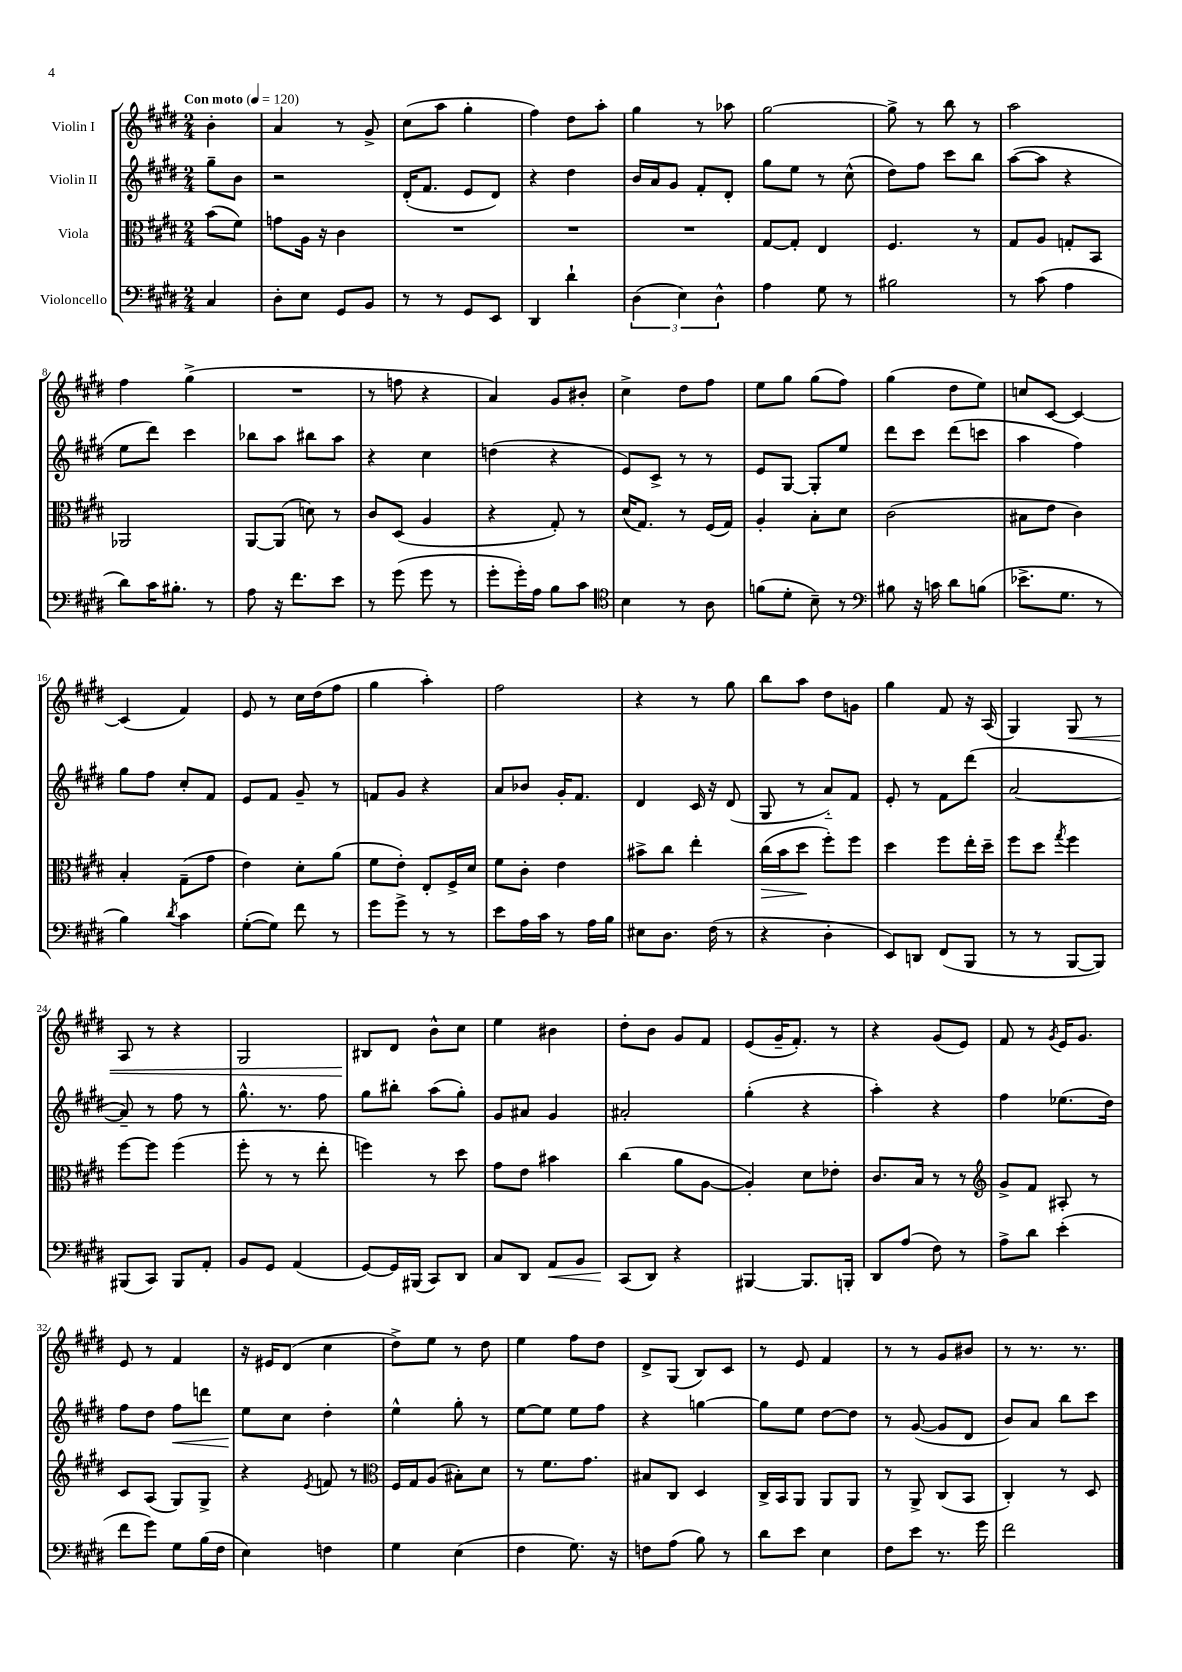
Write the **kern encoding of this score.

**kern	**dynam	**kern	**dynam	**kern	**dynam	**kern	**dynam
*part4	*part4	*part3	*part3	*part2	*part2	*part1	*part1
*staff4	*staff4	*staff3	*staff3	*staff2	*staff2	*staff1	*staff1
*I"Violoncello	*	*I"Viola	*	*I"Violin II	*	*I"Violin I	*
*clefF4	*	*clefC3	*	*clefG2	*	*clefG2	*
*k[f#c#g#d#]	*	*k[f#c#g#d#]	*	*k[f#c#g#d#]	*	*k[f#c#g#d#]	*
*M2/4	*	*M2/4	*	*M2/4	*	*M2/4	*
*MM120	*	*MM120	*	*MM120	*	*MM120	*
=	=	=	=	=	=	=	=
!	!	!	!	!	!	!LO:TX:a:B:t=Con moto	!
4C#/	.	(8b\L	.	8gg#~\L	.	4b'\	.
.	.	8f#\J)	.	8b\J	.	.	.
=1	=1	=1	=1	=1	=1	=1	=1
8D#'\L	.	8gn\L	.	2r	.	4a/	.
8E\J	.	16A\Jk	.	.	.	.	.
.	.	16r	.	.	.	.	.
8GG#/L	.	4c#\	.	.	.	8r	.
8BB/J	.	.	.	.	.	8g#^/	.
=2	=2	=2	=2	=2	=2	=2	=2
8r	.	2r	.	(16d#'/KL	.	(8cc#\L	.
.	.	.	.	8.f#/J	.	.	.
8r	.	.	.	.	.	8aa\J	.
8GG#/L	.	.	.	8e/L	.	4gg#'\	.
8EE/J	.	.	.	8d#/J)	.	.	.
=3	=3	=3	=3	=3	=3	=3	=3
4DD#/	.	2r	.	4r	.	4ff#\)	.
4d#`\	.	.	.	4dd#\	.	8dd#\L	.
.	.	.	.	.	.	8aa'\J	.
=4	=4	=4	=4	=4	=4	=4	=4
(6D#\	.	2r	.	16b/LL	.	4gg#\	.
.	.	.	.	16a/J	.	.	.
.	.	.	.	8g#/J	.	.	.
6E\)	.	.	.	.	.	.	.
.	.	.	.	8f#'/L	.	8r	.
6D#^^\	.	.	.	.	.	.	.
.	.	.	.	8d#'/J	.	8aa-X\	.
=5	=5	=5	=5	=5	=5	=5	=5
4A\	.	[8G#/L	.	8gg#\L	.	[2gg#\	.
.	.	8G#'/J]	.	8ee\J	.	.	.
8G#\	.	4E/	.	8r	.	.	.
8r	.	.	.	(8cc#^^\	.	.	.
=6	=6	=6	=6	=6	=6	=6	=6
2B#X\	.	4.F#/	.	8dd#\L)	.	8gg#^\]	.
.	.	.	.	8ff#\J	.	8r	.
.	.	.	.	8ccc#\L	.	8bb\	.
.	.	8r	.	8bb\J	.	8r	.
=7	=7	=7	=7	=7	=7	=7	=7
8r	.	8G#/L	.	([8aa\L	.	2aa\	.
(8c#\	.	8A/J	.	8aa\J]	.	.	.
4A\	.	8Gn'/L	.	4r	.	.	.
.	.	8BB/J	.	.	.	.	.
!!LO:LB:g=z
=8	=8	=8	=8	=8	=8	=8	=8
8d#\L)	.	2AA-X/	.	8ee\L	.	4ff#\	.
16c#\K	.	.	.	8ddd#\J)	.	.	.
8.B#X'\J	.	.	.	.	.	.	.
.	.	.	.	4ccc#\	.	(4gg#^\	.
8r	.	.	.	.	.	.	.
=9	=9	=9	=9	=9	=9	=9	=9
8A\	.	[8AA/L	.	8bb-X\L	.	2r	.
16r	.	(8AA/J]	.	8aa\J	.	.	.
8.f#\L	.	.	.	.	.	.	.
.	.	8dn\)	.	8bb#X\L	.	.	.
8e\J	.	8r	.	8aa\J	.	.	.
=10	=10	=10	=10	=10	=10	=10	=10
8r	.	8c#/L	.	4r	.	8r	.
(8g#\	.	(8D#/J	.	.	.	8ffn\	.
8g#\	.	4A/	.	4cc#\	.	4r	.
8r	.	.	.	.	.	.	.
=11	=11	=11	=11	=11	=11	=11	=11
8g#'\L	.	4r	.	(4ddn\	.	4a/)	.
16g#'\L)	.	.	.	.	.	.	.
16A\JJ	.	.	.	.	.	.	.
8B\L	.	8G#'/)	.	4r	.	8g#/L	.
8c#\J	.	8r	.	.	.	8b#X'/J	.
=12	=12	=12	=12	=12	=12	=12	=12
*clefC4	*	*	*	*	*	*	*
4B\	.	(16d#/KL	.	8e/L)	.	4cc#^\	.
.	.	8.G#/J)	.	.	.	.	.
.	.	.	.	8c#^/J	.	.	.
8r	.	8r	.	8r	.	8dd#\L	.
8A\	.	(16F#/LL	.	8r	.	8ff#\J	.
.	.	16G#/JJ)	.	.	.	.	.
=13	=13	=13	=13	=13	=13	=13	=13
(8fn\L	.	4A'/	.	8e/L	.	8ee\L	.
8d#'\J	.	.	.	[8G#/J	.	8gg#\J	.
8B~\)	.	8B'\L	.	8G#'/L]	.	(8gg#\L	.
8r	.	8d#\J	.	8ee/J	.	8ff#\J)	.
=14	=14	=14	=14	=14	=14	=14	=14
*clefF4	*	*	*	*	*	*	*
8B#X\	.	(2c#\	.	8ddd#\L	.	(4gg#\	.
16r	.	.	.	8ccc#\J	.	.	.
16cn\	.	.	.	.	.	.	.
8d#\L	.	.	.	(8ddd#\L	.	8dd#\L	.
(8Bn\J	.	.	.	8cccn\J	.	8ee\J)	.
=15	=15	=15	=15	=15	=15	=15	=15
8.e-X^\L	.	8B#X\L	.	4aa\	.	8ccn/L	.
.	.	8e\J	.	.	.	[8c#/J	.
8.G#\J	.	.	.	.	.	.	.
.	.	4c#\)	.	4ff#\)	.	4c#/_	.
8r	.	.	.	.	.	.	.
!!LO:LB:g=z
=16	=16	=16	=16	=16	=16	=16	=16
4B\)	.	4B'/	.	8gg#\L	.	(4c#/]	.
.	.	.	.	8ff#\J	.	.	.
8qd#/	.	.	.	.	.	.	.
4c#\	.	(8G#~\L	.	8cc#'/L	.	4f#/)	.
.	.	8g#\J	.	8f#/J	.	.	.
=17	=17	=17	=17	=17	=17	=17	=17
([8G#'\L	.	4e\)	.	8e/L	.	8e/	.
8G#\J])	.	.	.	8f#/J	.	8r	.
8f#\	.	8d#'\L	.	8g#~/	.	16cc#\LL	.
.	.	.	.	.	.	(16dd#\J	.
8r	.	(8a\J	.	8r	.	8ff#\J	.
=18	=18	=18	=18	=18	=18	=18	=18
8g#\L	.	8f#\L	.	8fn/L	.	4gg#\	.
8g#^\J	.	8e'\J)	.	8g#/J	.	.	.
8r	.	8E'/L	.	4r	.	4aa'\)	.
8r	.	16F#^/L	.	.	.	.	.
.	.	16d#/JJ	.	.	.	.	.
=19	=19	=19	=19	=19	=19	=19	=19
8e\L	.	8f#\L	.	8a/L	.	2ff#\	.
16A\L	.	8c#'\J	.	8b-X/J	.	.	.
16c#\JJ	.	.	.	.	.	.	.
8r	.	4e\	.	16g#'/KL	.	.	.
.	.	.	.	8.f#/J	.	.	.
16A\LL	.	.	.	.	.	.	.
16B\JJ	.	.	.	.	.	.	.
=20	=20	=20	=20	=20	=20	=20	=20
8E#X\L	.	8b#X^\L	.	4d#/	.	4r	.
8.D#\J	.	8cc#\J	.	.	.	.	.
.	.	4ee'\	.	16c#/	.	8r	.
(16F#\	.	.	.	16r	.	.	.
8r	.	.	.	(8d#/	.	8gg#\	.
=21	=21	=21	=21	=21	=21	=21	=21
!	!	!	!LO:HP:b	!	!	!	!
4r	.	(16cc#\LL	>	8G#/	.	8bb\L	.
.	.	16b\J	.	.	.	.	.
.	.	8dd#\J	.	8r	.	8aa\J	.
4D#'\	.	8ff#'\L)	]	8a/L)	.	8dd#\L	.
.	.	8ff#\J	.	8f#/J	.	8gn\J	.
=22	=22	=22	=22	=22	=22	=22	=22
8EE/L)	.	4dd#\	.	8e'/	.	4gg#\	.
8DDn/J	.	.	.	8r	.	.	.
(8FF#/L	.	8ff#\L	.	8f#\L	.	8f#/	.
8BBB/J	.	16ee'\L	.	(8ddd#\J	.	16r	.
.	.	16dd#~\JJ	.	.	.	(16A/	.
=23	=23	=23	=23	=23	=23	=23	=23
8r	.	8ff#\L	.	[2a/	.	4G#/)	.
8r	.	8dd#\J	.	.	.	.	.
.	.	8qgg#/	.	.	.	.	.
!	!	!	!	!	!	!	!LO:HP:b
[8BBB/L	.	4ff#\	.	.	.	8G#/	<
8BBB/J])	.	.	.	.	.	8r	.
!!LO:LB:g=z
=24	=24	=24	=24	=24	=24	=24	=24
(8BBB#X/L	.	[8ff#\L	.	8a~/])	.	8A/	.
8CC#/J)	.	8ff#\J]	.	8r	.	8r	.
8BBB#/L	.	(4ff#\	.	8ff#\	.	4r	.
8AA'/J	.	.	.	8r	.	.	.
=25	=25	=25	=25	=25	=25	=25	=25
8BB/L	.	8ff#'\	.	8.gg#^^\	.	2G#/	.
8GG#/J	.	8r	.	.	.	.	.
.	.	.	.	8.r	.	.	.
(4AA/	.	8r	.	.	.	.	.
.	.	8ee'\	.	8ff#\	.	.	.
=26	=26	=26	=26	=26	=26	=26	=26
[8GG#/L)	.	4ffn\)	.	8gg#\L	.	8B#X/L	.
16GG#/L]	.	.	.	8bb#X'\J	.	8d#/J	[
(16BBB#X/JJ	.	.	.	.	.	.	.
8CC#/L)	.	8r	.	(8aa\L	.	8b^^\L	.
8DD#/J	.	8dd#\	.	8gg#'\J)	.	8cc#\J	.
=27	=27	=27	=27	=27	=27	=27	=27
8C#/L	.	8g#\L	.	8g#/L	.	4ee\	.
8DD#/J	.	8e\J	.	8a#X/J	.	.	.
!	!LO:HP:b	!	!	!	!	!	!
8AA/L	<	4b#X\	.	4g#/	.	4b#X\	.
8BB/J	.	.	.	.	.	.	.
=28	=28	=28	=28	=28	=28	=28	=28
(8CC#/L	.	(4cc#\	.	2a#X'/	.	8dd#'\L	.
8DD#/J)	[	.	.	.	.	8b\J	.
4r	.	8a\L	.	.	.	8g#/L	.
.	.	[8A\J	.	.	.	8f#/J	.
=29	=29	=29	=29	=29	=29	=29	=29
[4BBB#X/	.	4A'/])	.	(4gg#'\	.	(8e/L	.
.	.	.	.	.	.	16g#~/K	.
.	.	.	.	.	.	8.f#'/J)	.
8.BBB#/L]	.	8d#\L	.	4r	.	.	.
.	.	8e-X'\J	.	.	.	8r	.
16BBBn'/Jk	.	.	.	.	.	.	.
=30	=30	=30	=30	=30	=30	=30	=30
8DD#/L	.	8.c#/L	.	4aa'\)	.	4r	.
(8A/J	.	.	.	.	.	.	.
.	.	16B/Jk	.	.	.	.	.
8F#\)	.	8r	.	4r	.	(8g#/L	.
8r	.	8r	.	.	.	8e/J)	.
=31	=31	=31	=31	=31	=31	=31	=31
*	*	*clefG2	*	*	*	*	*
8A^\L	.	8g#^/L	.	4ff#\	.	8f#/	.
8d#\J	.	8f#/J	.	.	.	8r	.
.	.	.	.	.	.	8qg#/	.
(4e'\	.	8A#X'/	.	(8.ee-X\L	.	16e/KL	.
.	.	.	.	.	.	8.g#/J	.
.	.	8r	.	.	.	.	.
.	.	.	.	16dd#\Jk)	.	.	.
!!LO:LB:g=z
=32	=32	=32	=32	=32	=32	=32	=32
8f#\L	.	8c#/L	.	8ff#\L	.	8e/	.
8g#\J)	.	(8A/J	.	8dd#\J	.	8r	.
!	!	!	!	!	!LO:HP:b	!	!
8G#\L	.	8G#/L)	.	8ff#\L	<	4f#/	.
(16B\L	.	8G#^/J	.	8dddn\J	.	.	.
16F#\JJ	.	.	.	.	.	.	.
=33	=33	=33	=33	=33	=33	=33	=33
4E\)	.	4r	.	8ee\L	.	16r	.
.	.	.	.	.	.	16e#X/KL	.
.	.	.	.	8cc#\J	[	(8d#/J	.
.	.	8qe/	.	.	.	.	.
4Fn\	.	8fn/	.	4dd#'\	.	4cc#\	.
.	.	8r	.	.	.	.	.
=34	=34	=34	=34	=34	=34	=34	=34
*	*	*clefC3	*	*	*	*	*
4G#\	.	16F#/LL	.	4ee^^\	.	8dd#^\L)	.
.	.	16G#/J	.	.	.	.	.
.	.	(8A/J	.	.	.	8ee\J	.
(4E\	.	8B#X'\L)	.	8gg#'\	.	8r	.
.	.	8d#\J	.	8r	.	8dd#\	.
=35	=35	=35	=35	=35	=35	=35	=35
4F#\	.	8r	.	[8ee\L	.	4ee\	.
.	.	8.f#\L	.	8ee\J]	.	.	.
8.G#\)	.	.	.	8ee\L	.	8ff#\L	.
.	.	8.g#\J	.	.	.	.	.
.	.	.	.	8ff#\J	.	8dd#\J	.
16r	.	.	.	.	.	.	.
=36	=36	=36	=36	=36	=36	=36	=36
8Fn\L	.	8B#X/L	.	4r	.	8d#^/L	.
(8A\J	.	8C#/J	.	.	.	(8G#/J	.
8B\)	.	4D#/	.	[4ggn\	.	8B/L)	.
8r	.	.	.	.	.	8c#/J	.
=37	=37	=37	=37	=37	=37	=37	=37
8d#\L	.	16C#^/LL	.	8gg\L]	.	8r	.
.	.	16BB/J	.	.	.	.	.
8e\J	.	8AA/J	.	8ee\J	.	8e/	.
4E\	.	8AA/L	.	[8dd#\L	.	4f#/	.
.	.	8AA/J	.	8dd#\J]	.	.	.
=38	=38	=38	=38	=38	=38	=38	=38
8F#\L	.	8r	.	8r	.	8r	.
8e\J	.	8AA^/	.	([8g#/	.	8r	.
8.r	.	(8C#/L	.	8g#/L]	.	8g#/L	.
.	.	8BB/J	.	8d#/J	.	8b#X/J	.
16g#\	.	.	.	.	.	.	.
=39	=39	=39	=39	=39	=39	=39	=39
2f#\	.	4C#'/)	.	8b/L)	.	8r	.
.	.	.	.	8a/J	.	8.r	.
.	.	8r	.	8bb\L	.	.	.
.	.	.	.	.	.	8.r	.
.	.	8D#/	.	8ccc#\J	.	.	.
==	==	==	==	==	==	==	==
*-	*-	*-	*-	*-	*-	*-	*-
